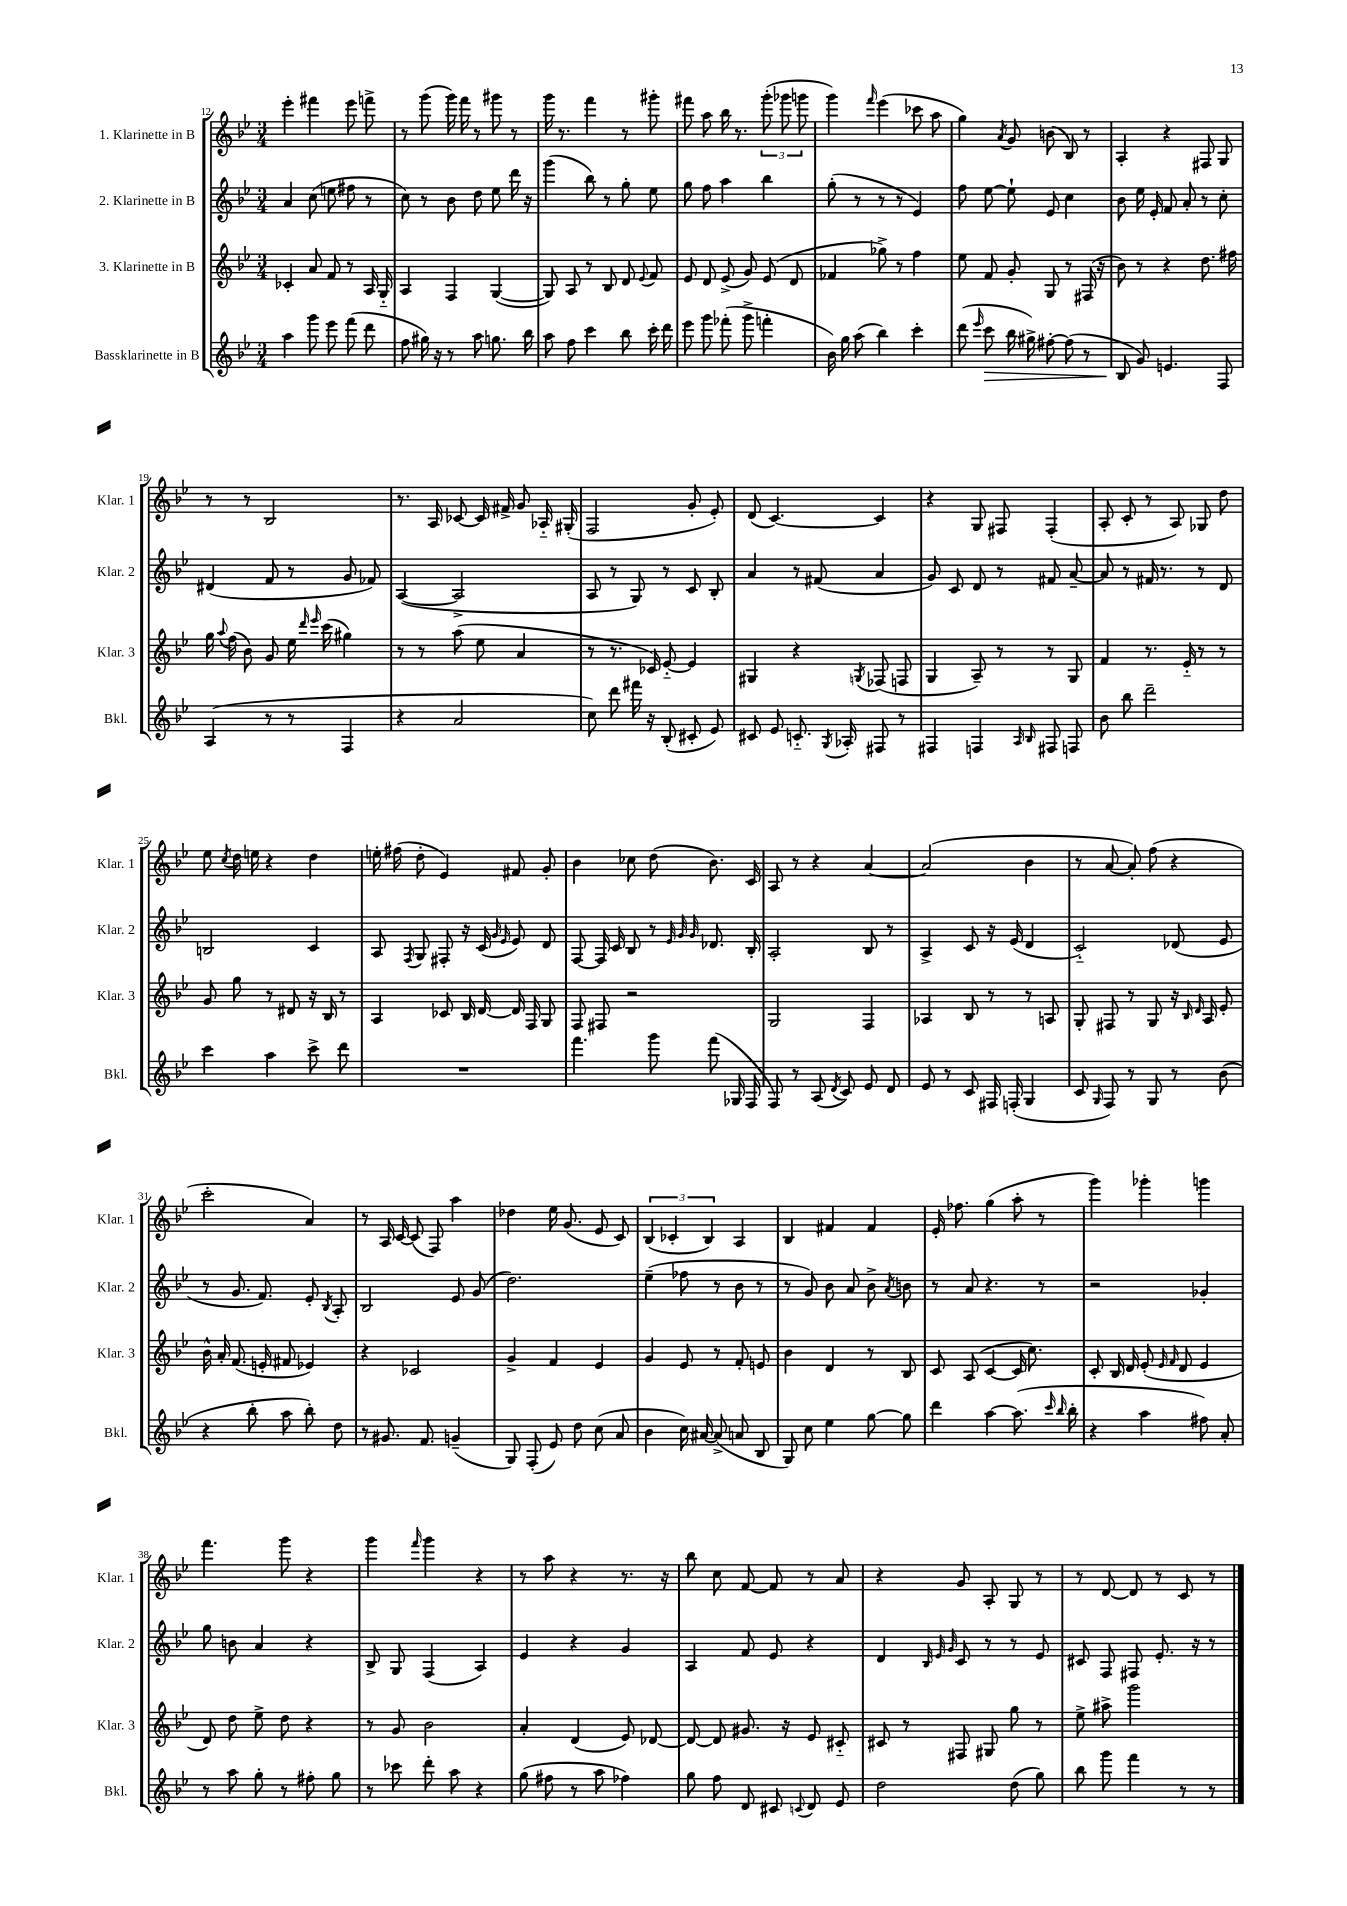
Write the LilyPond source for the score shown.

<<
\new StaffGroup <<
\new Staff = "s0" \with { instrumentName = "1. Klarinette in B" shortInstrumentName = "Klar. 1" } {
    \clef treble \key bes \major \numericTimeSignature \time 3/4
    \autoBeamOff ees'''4-. fis'''4 ees'''8 f'''8-> |
    r8 g'''8( g'''16) f'''16 r8 gis'''8 r8 |
    g'''16 r8. f'''4 r8 gis'''8-. |
    fis'''8 a''8 bes''16 r8. \tuplet 3/2 { g'''8-.( ges'''8 g'''8 } |
    g'''4) \grace { f'''16 } ees'''4( ces'''8 a''8 |
    g''4) \acciaccatura { a'8 } g'8 b'8( bes8) r8 |
    a4-. r4 fis8 g8 |
    r8 r8 bes2 |
    r8. a16 ces'8~ ces'16 fis'16-> g'8 aes16-_ gis16-.( |
    f2 g'8-. ees'8-.) |
    d'8( c'4.~) c'4 |
    r4 g8 fis8 fis4-.( |
    a8-. c'8-. r8 a8) ges8 d''8 |
    ees''8 \acciaccatura { c''8 } d''16 e''16 r4 d''4 |
    e''16-. fis''16( d''8-. ees'4) fis'8 g'8-. |
    bes'4 ces''8 d''8( bes'8.) c'16 |
    a8 r8 r4 a'4~ |
    a'2( bes'4 |
    r8 a'8~ a'8-.) f''8( r4 |
    c'''2-. a'4) |
    r8 a16 c'16~ c'8( f8) a''4 |
    des''4 ees''16 g'8.( ees'8 c'8) |
    \tuplet 3/2 { bes4( ces'4-. bes4) } a4 |
    bes4 fis'4 fis'4 |
    ees'16-. fes''8. g''4( a''8-. r8 |
    g'''4) ges'''4-. g'''4 |
    f'''4. g'''8 r4 |
    g'''4 \grace { f'''16 } g'''4 r4 |
    r8 a''8 r4 r8. r16 |
    bes''8 c''8 f'8~ f'8 r8 a'8 |
    r4 g'8 a8-. g8 r8 |
    r8 d'8~ d'8 r8 c'8 r8 \bar "|." |
}
\new Staff = "s1" \with { instrumentName = "2. Klarinette in B" shortInstrumentName = "Klar. 2" } {
    \clef treble \key bes \major \numericTimeSignature \time 3/4
    \autoBeamOff a'4 c''8( e''8 fis''8 r8 |
    c''8) r8 bes'8 d''8 ees''8 d'''16 r16 |
    g'''4( bes''8) r8 g''8-. ees''8 |
    g''8 f''8 a''4 bes''4 |
    g''8-.( r8 r8 r8 ees'4) |
    f''8 ees''8~ ees''8-! ees'8 c''4 |
    bes'8 ees''16 ees'16-. f'8 a'8-. r8 c''8-. |
    dis'4( f'8 r8 g'8 fes'8) |
    a4~( a2-> |
    a8 r8 g8) r8 c'8 bes8-. |
    a'4 r8 fis'8( a'4 |
    g'8) c'8 d'8 r8 fis'8 a'8~-- |
    a'8 r8 fis'16 r8. r8 d'8 |
    b2 c'4 |
    a8 \acciaccatura { f8 } g8 fis8-. r16 c'16( \grace { g'16 ees'16 } ees'8) d'8 |
    f8~ f16 c'16 bes8 r8 \grace { ees'32 g'32 g'32 } des'8. bes16-. |
    a2-. bes8 r8 |
    a4-> c'8 r16 ees'16( d'4 |
    c'2-_) des'8( ees'8 |
    r8 g'8. f'8.) ees'8-. \acciaccatura { bes8 } a8-. |
    bes2 ees'8 g'8( |
    d''2.) |
    ees''4--( fes''8 r8 bes'8 r8 |
    r8 g'8) bes'8 a'8 bes'8-> \acciaccatura { a'8 } b'8 |
    r8 a'8 r4. r8 |
    r2 ges'4-. |
    g''8 b'8 a'4 r4 |
    bes8-> g8 f4( a4) |
    ees'4 r4 g'4 |
    a4 f'8 ees'8 r4 |
    d'4 \grace { bes32 ees'32 g'32 } c'8 r8 r8 ees'8 |
    cis'8 f8 fis8 ees'8.-. r16 r8 \bar "|." |
}
\new Staff = "s2" \with { instrumentName = "3. Klarinette in B" shortInstrumentName = "Klar. 3" } {
    \clef treble \key bes \major \numericTimeSignature \time 3/4
    \autoBeamOff ces'4-. a'8 f'8 r8 a16 g16-_ |
    a4 f4 g4~( |
    g8) a8 r8 bes8 d'8 \appoggiatura { ees'8 } f'8 |
    ees'8 d'8 ees'8->( g'8) ees'8( d'8 |
    fes'4 ges''8->) r8 f''4 |
    ees''8 f'8 g'8-. g8 r8 fis16( r16 |
    bes'8) r8 r4 d''8. fis''16 |
    g''16 \appoggiatura { a''8 } f''16( bes'8) g'8 ees''16 \grace { d'''16 ees'''16 } c'''16( gis''4) |
    r8 r8 a''8( ees''8 a'4 |
    r8 r8. ces'16) ees'8~-_ ees'4 |
    gis4 r4 \acciaccatura { g8 } fes8( f8 |
    g4 a8--) r8 r8 g8 |
    f'4 r8. ees'16-_ r8 r8 |
    g'8 g''8 r8 dis'8 r16 bes16 r8 |
    a4 ces'8 bes16 d'16~ d'16 f16 g8 |
    f8 fis8 r2 |
    g2 f4 |
    aes4 bes8 r8 r8 a8 |
    g8-. fis8 r8 g8 r16 \grace { bes16 d'16 } a16 ees'8-. |
    bes'16-^ a'16-. f'8.( e'16-. fis'8 ees'4) |
    r4 ces'2 |
    g'4-> f'4 ees'4 |
    g'4 ees'8 r8 f'8-. e'8 |
    bes'4 d'4 r8 bes8 |
    c'8 a8( c'4~ c'16 c''8.) |
    c'8-. bes16 d'16 ees'8-.( \grace { ees'16 f'16 } d'8 ees'4 |
    d'8) d''8 ees''8-> d''8 r4 |
    r8 g'8 bes'2 |
    a'4-. d'4( ees'8) des'8~ |
    des'8~ des'8 gis'8. r16 ees'8 cis'8-_ |
    cis'8 r8 fis8 gis8 g''8 r8 |
    ees''8-> ais''8-> g'''2 \bar "|." |
}
\new Staff = "s3" \with { instrumentName = "Bassklarinette in B" shortInstrumentName = "Bkl." } {
    \clef treble \key bes \major \numericTimeSignature \time 3/4
    \autoBeamOff a''4 g'''8 ees'''8 f'''8( d'''8 |
    f''8 gis''16) r16 r8 a''8 g''8. bes''16 |
    a''8 f''8 c'''4 bes''8 c'''16-. d'''16 |
    ees'''8 g'''8 fes'''8-.( g'''8-> f'''4-. |
    bes'16) g''16 a''8( bes''4) c'''4-. |
    d'''8( \grace { ees'''16 } c'''8\> bes''16 gis''16->) fis''8~-. fis''8( r8 |
    bes8\! g'8) e'4. f8 |
    a4( r8 r8 f4 |
    r4 a'2 |
    c''8) d'''8 fis'''16 r16 bes8-.( cis'8-. ees'8) |
    cis'8 ees'8 c'8.-_ \acciaccatura { g8 } aes16-. fis8 r8 |
    fis4 f4 \grace { a16 bes16 } fis8 f8 |
    bes'8 bes''8 d'''2-- |
    c'''4 a''4 c'''8-> d'''8 |
    R2. |
    f'''4. g'''8 f'''8( ges16 f16 |
    f8) r8 a8( \acciaccatura { d'8 } c'8) ees'8 d'8 |
    ees'8 r8 c'8 fis16 f16-.( g4 |
    c'8 \grace { g16 } f8) r8 g8 r8 bes'8( |
    r4 bes''8-. a''8 bes''8-.) d''8 |
    r8 gis'8. f'8. g'4--( |
    g8) f8-.( ees'8) d''8 c''8( a'8 |
    bes'4 c''16) ais'16~ ais'8->( a'8 bes8 |
    g8) c''8 ees''4 g''8~ g''8 |
    d'''4 a''4~ a''8.( \grace { c'''16 bes''16 } bes''16-. |
    r4 a''4 fis''8) a'8-. |
    r8 a''8 g''8-. r8 fis''8-. g''8 |
    r8 ces'''8 d'''8-. a''8 r4 |
    g''8( fis''8 r8 a''8 fes''4) |
    g''8 f''8 d'8 cis'8 \appoggiatura { c'8 } d'8 ees'8 |
    d''2 d''8( g''8) |
    bes''8 g'''8 f'''4 r8 r8 \bar "|." |
}
>>
>>
\layout { \context { \Score currentBarNumber = #12 } }
